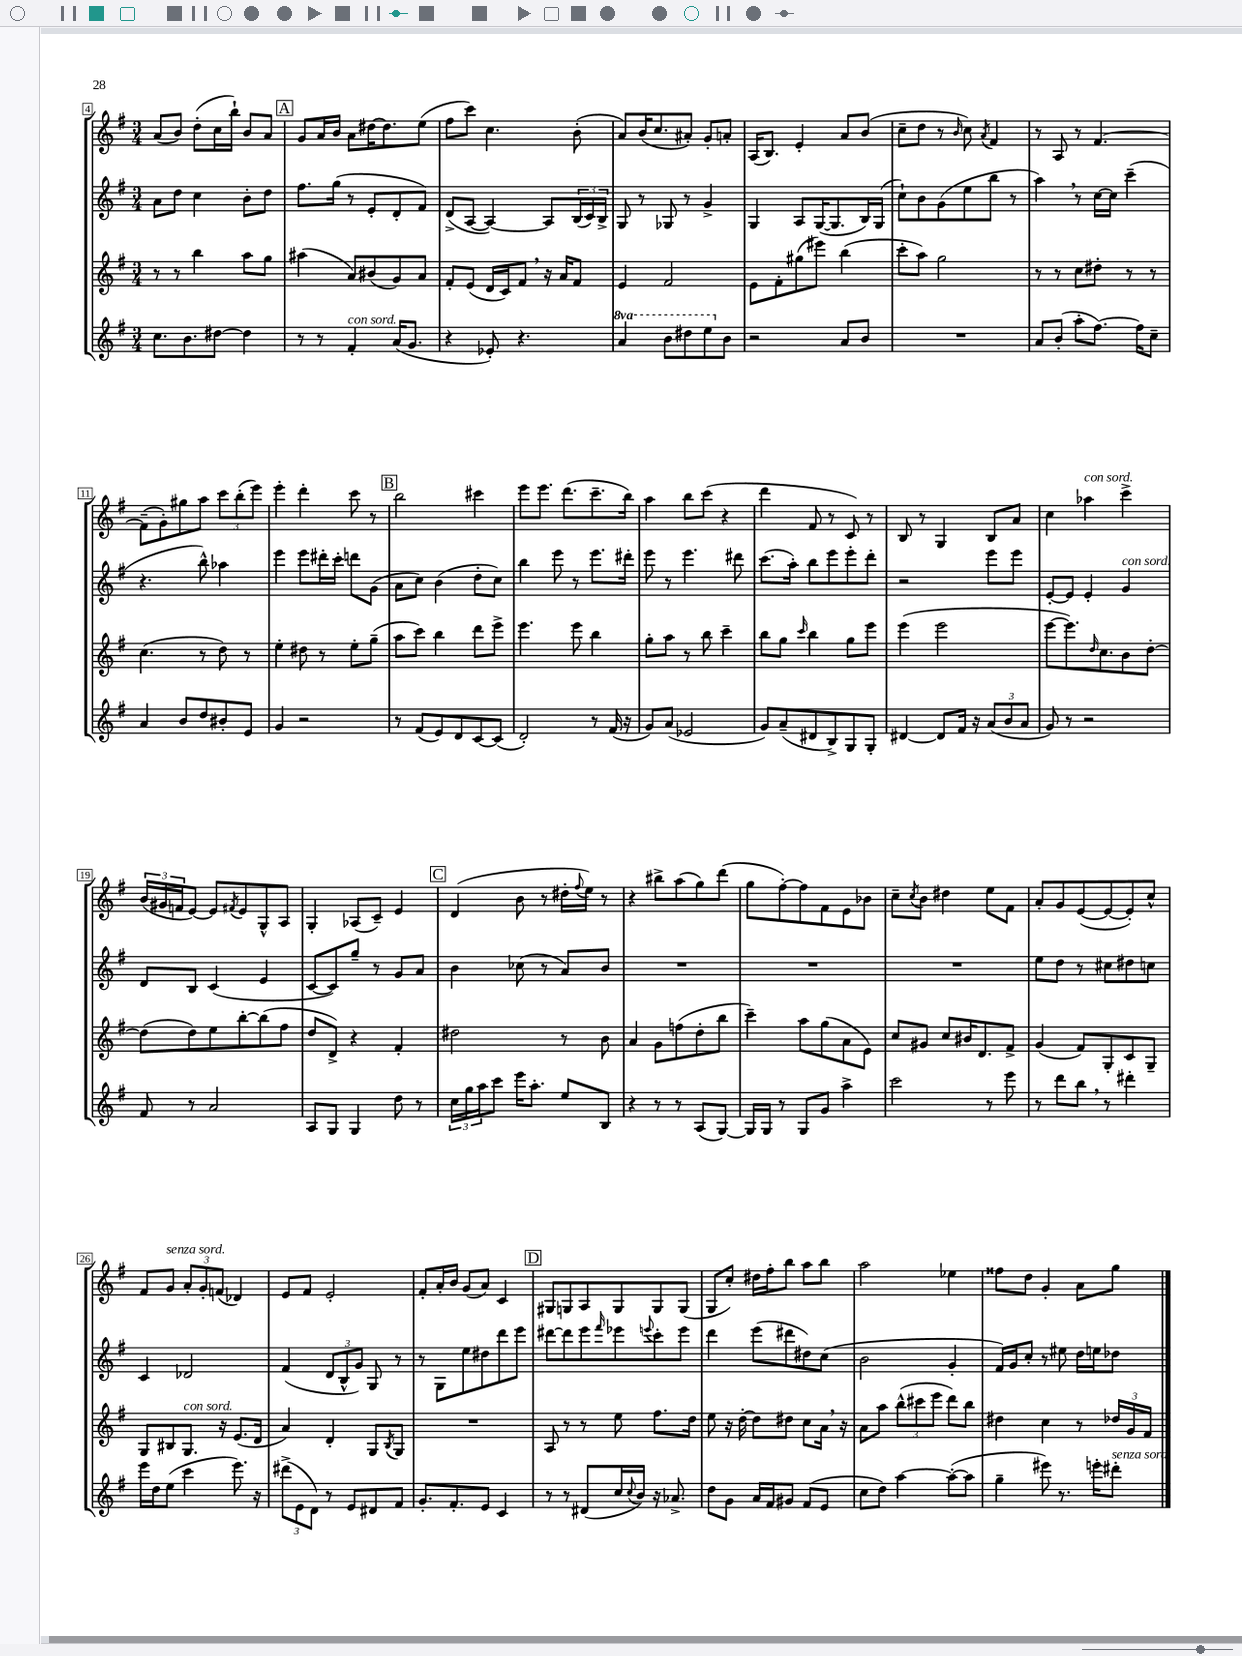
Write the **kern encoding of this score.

**kern	**kern	**kern	**kern
*staff4	*staff3	*staff2	*staff1
*clefG2	*clefG2	*clefG2	*clefG2
*k[f#]	*k[f#]	*k[f#]	*k[f#]
*M3/4	*M3/4	*M3/4	*M3/4
8.cc\L	8r	8a\L	(8a/L
.	8r	8dd\J	8b/J)
8.b\	.	.	.
.	4bb\	4cc\	(8dd'\L
[8dd#\J	.	.	16cc\L
.	.	.	16bb`\JJ)
4dd#\]	8aa\L	8b'\L	8b/L
.	8gg\J	8dd\J	8a/J
=	=	=	=
8r	(4aa#\	8.ff#\L	8g/L
8r	.	.	16a/L
.	.	(16gg\Jk	16b/JJ
4f#'/	8a/L)	8r	8a\L
.	(8b#/	8e'/L	[16dd#\K
.	.	.	8.dd#\]
(16a/LK	8g/)	8d'/	.
8.g/J	.	.	.
.	8a/J	8f#/J)	(8ee\J
=	=	=	=
4r	8f#'/L	(8d^/L	8ff#\L
.	(8e/J	[8A/J	8ccc\J)
8e-'/)	16d/LL	4A/_)	4.cc\
.	16c/J)	.	.
4.r	8f#/J	.	.
.	16r	8A/]L	.
.	16a/LK	.	.
.	8f#/J	(24B/L	(8b'\
.	.	24c/)	.
.	.	24B^/JJ	.
=	=	=	=
4aa/	4e/	8G/	8a/L)
.	.	8r	(16b/K
.	.	.	8.cc/
8bb\L	2f#/	8G-/	.
8ddd#\	.	8r	8a#'/J)
8eee\	.	4g^/	8g'/L
8b\J	.	.	8a'/J
=	=	=	=
2r	8e\L	4G/	(16A/LK
.	.	.	8.B/J)
.	8f#'\	.	.
.	(8gg#\	8A/L	4e'/
.	8eee#\J)	([16G/K	.
.	.	8.G/]	.
8a/L	(4bb\	.	8a/L
8b/J	.	16B/L)	(8b/J
.	.	(16G/JJ	.
=	=	=	=
2.r	8ccc'\L	8cc`\L)	8cc~\L
.	8aa\J)	8b\	8dd\J
.	2gg\	(8g\	8r
.	.	.	16qqb/
.	.	8ee\	8cc\)
.	.	.	8qa/
.	.	8bb\J	4f#/
.	.	8r	.
=	=	=	=
8a/L	8r	4aa\)	8r
(8b'/J	8r	.	8A/
8aa'\L	8cc\L	8r	8r
[8.ff#\J)	8dd#'\J	[16cc\LL	[4.f#/
.	.	16cc\]JJ	.
.	8r	(4ccc~\	.
16ff#\]LK	.	.	.
8cc~\J	8r	.	.
=	=	=	=
4a/	(4.cc\	4.r	(8f#~\]L
.	.	.	8g'\)
8b/L	.	.	8gg#\
8dd/	8r	8bb^^\)	8aa\J
8b#'/	8dd\)	4aa-\	12ccc\L
.	.	.	(12bb'\
8e/J	8r	.	.
.	.	.	12eee\J)
=	=	=	=
4g/	4ee'\	4eee\	4eee'\
2r	8dd#\	8eee\L	4ddd'\
.	8r	16ddd#'\L	.
.	.	16ccc'\JJ	.
.	8ee'\L	8ddd\L	8ccc\
.	(8gg~\J	(8g\J	8r
=	=	=	=
8r	8aa\L	8a\L	2bb\
(8f#/L	8ccc\J)	8cc\J)	.
8e/)	4bb\	(4b\	.
8d/	.	.	.
[8c/	8ddd\L	8dd'\L	4ccc#\
(8c/]J	8eee^\J	8cc\J)	.
=	=	=	=
2d'/)	4.eee\	4bb\	8eee\L
.	.	.	8.eee\J
.	.	8eee\	.
.	.	.	(8.ddd\L
.	8eee\	8r	.
8r	4bb\	8.eee\L	8.ccc~\
(16f#/	.	.	.
16r	.	16ddd#'\Jk	16bb\Jk)
=	=	=	=
8g/L)	8gg'\L	8eee\	4aa\
(8a/J	8aa\J	8r	.
2e-/	8r	4.eee\	8bb\L
.	8bb\	.	(8ccc\J
.	4ccc~\	.	4r
.	.	8ddd#\	.
=	=	=	=
8g/L)	8bb\L	(8.ccc\L	4ddd\
(8a~/	8gg\J	.	.
.	.	16aa'\Jk)	.
.	16qqccc/	.	.
8d#/	4bb\	8bb\L	8f#/
8B^/)	.	8eee\	8r
8G/	8gg\L	8eee'\	8c/)
8G'/J	8eee\J	8ddd'\J	8r
=	=	=	=
[4d#/	(4eee\	2r	8B/
.	.	.	8r
8d#/]L	2eee\	.	4G/
16f#/Jk	.	.	.
16r	.	.	.
(12a/L	.	8eee\L	8B/L
12b/	.	.	.
.	.	8eee\J	8a/J
12a/J	.	.	.
=	=	=	=
8g/)	[8eee\L	[8e'/L	4cc\
8r	8.eee\])	8e/]J	.
2r	.	4e'/	4aa-\
.	16qqdd/	.	.
.	8.cc\	.	.
.	8b\	4g/	4ccc^\
.	[8dd'\J	.	.
=	=	=	=
8f#/	(8dd\]L	8d/L	(24b/LL
.	.	.	24g#/
.	.	.	24f/J
8r	8dd\)	8B/J	[8e/J)
2a/	8ee\	(4c/	8e/]L
.	.	.	8qf#/
.	[8bb'\	.	8e/
.	(8bb\]	4e/	8G^^/
.	8ff#\J	.	8A/J
=	=	=	=
8A/L	8dd/L	[8c/L	4G'/
8G/J	8d^/J)	8c/])	.
4G/	4r	8gg~/J	(8A-/L
.	.	8r	8c~/J)
8dd\	4f#'/	8g/L	4e/
8r	.	8a/J	.
=	=	=	=
24cc\LL	2dd#\	4b\	(4d/
24gg\	.	.	.
24aa\J	.	.	.
8ccc\J	.	.	.
16eee\LK	.	(8cc-\	8b\
8.aa'\J	.	.	.
.	.	8r	8r
8ee/L	8r	8a/L)	16dd#'\LL
.	.	.	8qqff#/
.	.	.	16ee\JJ)
8B/J	8b\	8b/J	8r
=	=	=	=
4r	4a/	2.r	4r
8r	8g\L	.	8bb#^\L
8r	(8ff\	.	(8aa\
(8A/L	8dd'\	.	8gg\)
[8G/J)	8bb\J	.	(8ddd\J
=	=	=	=
16G/]LL	4ccc~\)	2.r	8gg\L
16G/JJ	.	.	.
8r	.	.	[8ff#'\)
8G/L	8aa\L	.	8ff#\]
8g/J	(8gg\	.	8f#\
4aa^\	8a\	.	8e\
.	8e\J)	.	8b-\J
=	=	=	=
2ccc\	8cc/L	2.r	8cc~\L
.	.	.	8qcc/
.	8g#/J	.	8b\J
.	8cc/L	.	4dd#\
.	16b#/K	.	.
.	8.d/	.	.
8r	.	.	8ee\L
8eee\	8f#^/J	.	8f#\J
=	=	=	=
8r	(4g/	8ee\L	8a'/L
8ddd\L	.	8dd\J	8g/
8bb\J	8f#/L)	8r	([8e/
8r	8G'/	8cc#\L	8e/_
4ddd#'\	8c/	8dd#\	8e'/])
.	8G~/J	8cc\J	8cc^^/J
=	=	=	=
16eee\LL	8G/L	4c/	8f#/L
16dd\J	.	.	.
(8ee\J	8B#/	.	8g/J
4ccc\	8.G/J	2d-/	12a'/L
.	.	.	12g'/
.	.	.	(12f/J
.	16r	.	.
8.eee\)	(8.e/L	.	4d-/)
16r	16d/Jk	.	.
=	=	=	=
(12ddd#^\L	4a/)	(4f#/	8e/L
12e\	.	.	.
.	.	.	8f#/J
12d\J)	.	.	.
8r	4d'/	12d/L	2e'/
.	.	12B^^/	.
8e/L	.	.	.
.	.	12g/J)	.
8d#/	8G/L	8G/	.
.	8qB/	.	.
8f#/J	8G/J	8r	.
=	=	=	=
8.g'/L	2.r	8r	8f#'/L
.	.	8G\L	16a'/L
8.f#'/	.	.	16b/JJ
.	.	8ee\	(8g/L
8e/J	.	8dd#\	8a/J)
4c/	.	8ddd\	4c/
.	.	8eee\J	.
=	=	=	=
8r	8A/	[8ddd#\L	8G#/L
8r	8r	8ddd#\]	8G/
(8d#/L	8r	8eee\	8A/
.	.	16qqfff#/	.
16cc/L	8ee\	8eee-\	8G/
8qqcc/	.	.	.
16b/JJ)	.	.	.
.	.	8qqeee/	.
16r	8.ff#\L	8ccc'\	8G/
8.a-^/	.	.	.
.	.	8eee\J	(8G/J
.	16dd\Jk	.	.
=	=	=	=
8dd\L	8ee\	4ddd\	8G/L
8g\J	16r	.	8cc'/J)
.	[16dd'\	.	.
16a/LL	8dd\]L	(8eee\L	16dd#\LL
16f#/J	.	.	16ff#'\J
8g#/J	8dd#\J	8ddd#\	8bb\J
(8f#/L	8cc\L	8dd#\)	8aa\L
8e/J	16a\Jk	(8cc\J	8bb\J
.	16r	.	.
=	=	=	=
8cc\L	8a\L	2b\	2aa\
8dd\J)	8aa\J	.	.
[4aa\	(12bb^^\L	.	.
.	12ccc#\	.	.
.	12eee\J	.	.
(8aa'\_L	8ddd\L)	4g'/	4ee-\
8aa\]J	8bb\J	.	.
=	=	=	=
4gg~\	4dd#\	16f#/LL)	8ff##\L
.	.	16g/J	.
.	.	8cc'/J	8dd\J
8eee#\)	4cc\	8r	4g'/
8.r	.	8ee#\	.
.	8r	16dd\LL	8a\L
16eee'\LK	.	16ee\J	.
8ddd#'\J	24dd-/LL	8dd-\J	8gg\J
.	24g/	.	.
.	24f#/JJ	.	.
==	==	==	==
*-	*-	*-	*-
